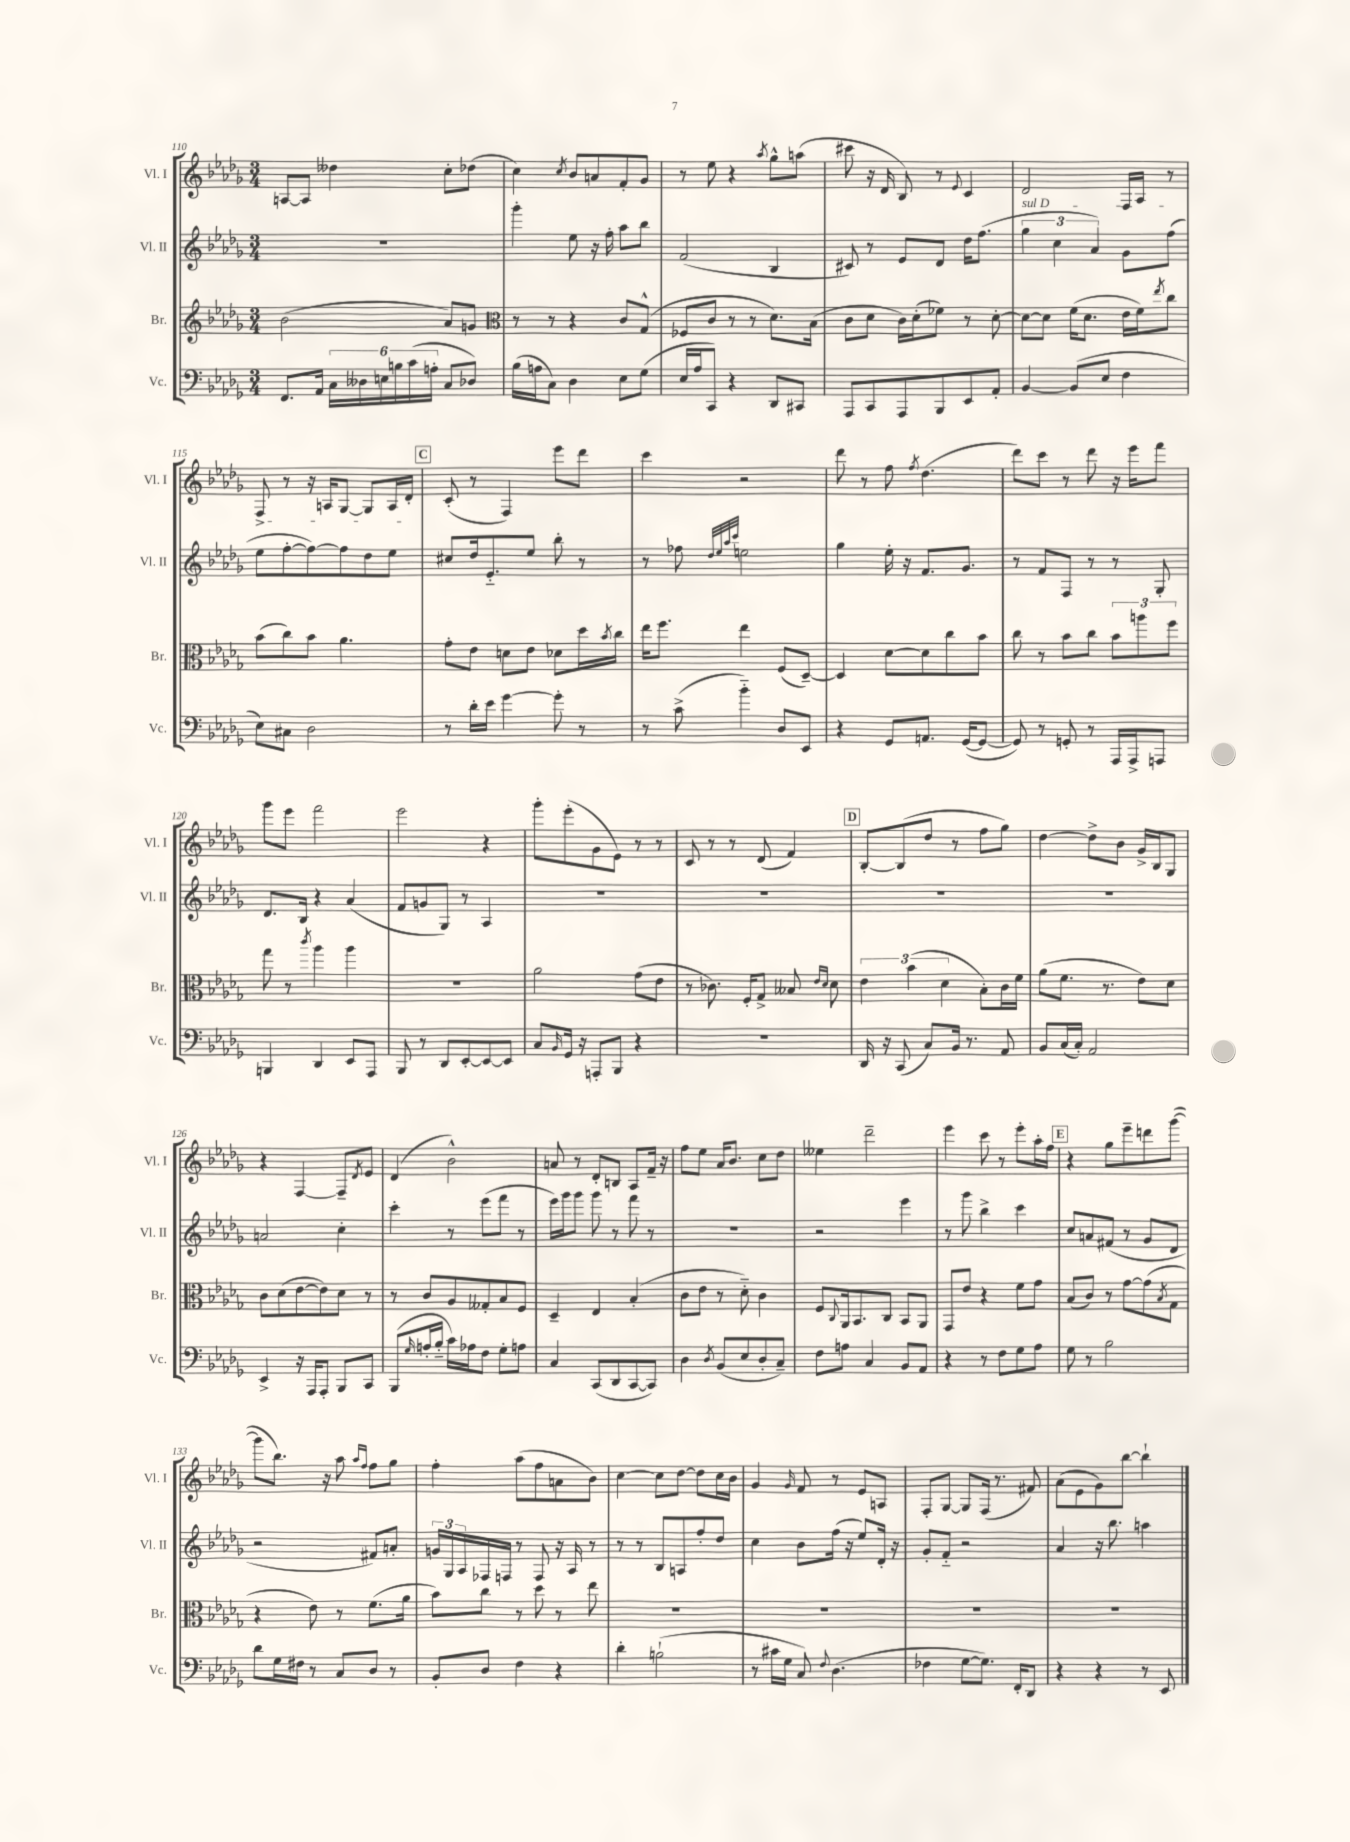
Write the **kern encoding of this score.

**kern	**kern	**kern	**kern
*part4	*part3	*part2	*part1
*staff4	*staff3	*staff2	*staff1
*I"Vc.	*I"Br.	*I"Vl. II	*I"Vl. I
*I'Vc.	*I'Br.	*I'Vl. II	*I'Vl. I
*clefF4	*clefG2	*clefG2	*clefG2
*k[b-e-a-d-g-]	*k[b-e-a-d-g-]	*k[b-e-a-d-g-]	*k[b-e-a-d-g-]
*M3/4	*M3/4	*M3/4	*M3/4
=110	=110	=110	=110
8.FF/L	(2b-\	2.r	[8An/L
.	.	.	8A/J]
16AA-/Jk	.	.	.
24C\LL	.	.	4dd--X\
24D--X\	.	.	.
24En\	.	.	.
24Bn\	.	.	.
(24c\	.	.	.
24An'\JJ	.	.	.
8C/L	8a-/L)	.	8cc'\L
8D-X/J)	8gn/J	.	(8dd-X\J
=111	=111	=111	=111
*	*clefC3	*	*
(16B-\LL	8r	4ggg-'\	4cc\)
16An\J	.	.	.
8C\J)	8r	.	.
.	.	.	8qcc/
4D-\	4r	8ee-\	8b-/L
.	.	16r	8an/
.	.	16ff'\	.
8E-\L	8c/L	8aa-\L	8f'/
(8G-\J	(8G-^^/J	8bb-\J	8g-/J
=112	=112	=112	=112
16E-/LL	8F-X/L	(2f/	8r
16A-/J	.	.	.
8CC/J)	8c/J	.	8ee-\
4r	8r	.	4r
.	8r	.	.
.	.	.	8qaa-/
8DD-/L	8.d-\L)	4B-/	8gg-^^\L
8CC#X/J	.	.	(8aan\J
.	(16B-\Jk	.	.
=113	=113	=113	=113
8AAA-/L	8c\L	8c#X/)	8ccc#X\
8CC/	8d-\J	8r	16r
.	.	.	16d-/
8AAA-/	16c\LL)	8e-/L	8B-/)
.	(16d-'\J	.	.
8BBB-/	8f-X\J)	8d-/J	8r
.	.	.	8qqe-/
8EE-/	8r	16dd-\KL	4c/
.	.	(8.ff\J	.
8AA-'/J	[8d-'\	.	.
=114	=114	=114	=114
!	!	!LO:TX:a:i:t=sul D	!
[4BB-/	8d-\L_	6gg-\	2d-/
.	8d-\J]	.	.
.	.	6cc\	.
(8BB-/L]	(16f\KL	.	.
.	8.d-\J	.	.
.	.	6a-/)	.
8E-/J	.	.	.
4F\	16e-\LL	8g-\L	16F/LL
.	16f\J)	.	16A-/JJ
.	8qee-/	.	.
.	8cc\J	(8ff\J	8r
!!LO:LB:g=z
=115	=115	=115	=115
8E-\L)	(8b-\L	8ee-\L	8F^/
8C#X\J	8cc\)	[8ff'\	8r
2D-\	8b-\J	8ff\_)	16r
.	.	.	16An/KL
.	4.a-\	8ff\]	[8G-/J
.	.	8dd-\	8G-/L]
.	.	8ee-\J	16A/L
.	.	.	16d-'/JJ
!!LO:REH:place=s1:t=C
=116	=116	=116	=116
8r	8g-'\L	8cc#X/L	(8c'/
16d-'\LL	8e-\J	16dd-/k	8r
16e-\JJ	.	8.e-/	.
[4g-\	8dn\L	.	4F/)
.	8e-\J	8ee-/J	.
8g-'\]	8d-X\L	8bb-'\	8eee-\L
8r	16dd-\L	8r	8ddd-\J
.	8qb-/	.	.
.	16cc\JJ	.	.
=117	=117	=117	=117
8r	16ee-\KL	8r	4ccc\
.	8.ff\J	.	.
(8c^\	.	8ff-X\	.
.	.	32qqdd-/LLL	.
.	.	32qqee-/	.
.	.	32qqaa-/	.
.	.	32qqccc/JJJ	.
4b-\)	4ee-\	2een\	2r
8D-/L	(8F/L	.	.
8EE-/J	[8D-~/J)	.	.
=118	=118	=118	=118
4r	4D-/]	4gg-\	8ddd-\
.	.	.	8r
8GG-/L	[8d-\L	16ee-'\	8ff\
.	.	16r	.
.	.	.	8qff/
8.AAn/J	8d-\]	8.f/L	(4.dd-\
.	8cc\	.	.
([16GG-/KL	.	8.g-/J	.
8GG-/J_	8b-\J	.	.
=119	=119	=119	=119
8GG-/])	8cc\	8r	8ddd-\L)
8r	8r	8f/L	8ccc\J
8GGn'/	8b-\L	8F/J	8r
8r	8cc\J	8r	8ddd-\
16AAA-/LL	12b-\L	8r	16r
16AAA-^/J	.	.	16eee-\KL
.	12aan\	.	.
8AAAn/J	.	8G-'/	8fff\J
.	12ff\J	.	.
!!LO:LB:g=z
=120	=120	=120	=120
4BBBn/	8gg-\	8.d-/L	8ggg-\L
.	8r	.	8eee-\J
.	.	16B-/Jk	.
.	8qccc/	.	.
4DD-/	4aa-\	4r	2fff\
8EE-/L	4aa-\	(4a-/	.
8AAA-/J	.	.	.
=121	=121	=121	=121
8BBB-/	2.r	8f/L	2eee-\
8r	.	8gn/	.
8DD-/L	.	8G-/J)	.
[8EE-'/	.	8r	.
8EE-/_	.	4A-/	4r
8EE-/J]	.	.	.
=122	=122	=122	=122
8C/L	2a-\	2.r	8ggg-'\L
16qqBB-/	.	.	.
16GG-/Jk	.	.	(8eee-'\
16r	.	.	.
8AAAn'/L	.	.	8g-\
8BBB-/J	.	.	8e-\J)
4r	(8g-\L	.	8r
.	8e-\J	.	8r
=123	=123	=123	=123
2.r	8r	2.r	8c/
.	8.c-X\)	.	8r
.	.	.	8r
.	16F'/KL	.	.
.	8G-^/J	.	(8d-/
.	8B--X/	.	4f/)
.	16qqe-/LL	.	.
.	16qqd-/JJ	.	.
.	8d-\	.	.
!!LO:REH:place=s1:t=D
=124	=124	=124	=124
16DD-/	6e-\	2.r	[8B-'/L
16r	.	.	.
(8CC/	.	.	(8B-/]
.	(6b-\	.	.
8C/L)	.	.	8dd-/J
.	6d-\	.	.
16BB-/Jk	.	.	8r
8.r	.	.	.
.	8B-'\L)	.	8ff\L
8AA-/	16c\L	.	8gg-\J)
.	16f\JJ	.	.
=125	=125	=125	=125
8BB-/L	(8a-\L	2.r	[4dd-\
(16C/L	8.f\J	.	.
16C'/JJ)	.	.	.
2AA-/	.	.	8dd-^\L]
.	8.r	.	.
.	.	.	8b-\J
.	8e-\L)	.	16g-^/LL
.	.	.	16B-/J
.	8d-\J	.	8G-/J
!!LO:LB:g=z
=126	=126	=126	=126
4EE-^/	8c\L	2an/	4r
.	(8d-\	.	.
16r	[8e-\	.	[4F/
16AAA-/KL	.	.	.
8AAA-'/J	8e-\])	.	.
8BBB-/L	8d-\J	4cc'\	8F~/L]
.	.	.	8qd-/
8CC/J	8r	.	8e-/J
=127	=127	=127	=127
(8BBB-/L	8r	4ccc'\	(4d-/
16qqG-/	.	.	.
16An'/L	8c/L	.	.
16B-/JJ	.	.	.
16c\LL)	8A-/	8r	2b-^^\)
16A-X\J	.	.	.
8F\J	8G--X'/	(8eee-\L	.
8G-'\L	8B-/	8fff\J	.
8An\J	8F/J	8r	.
=128	=128	=128	=128
4C/	4D-~/	16eee-\LL)	8an/
.	.	16ggg-\J	.
.	.	8ggg-\J	8r
(8CC/L	4E-/	8ggg-\	8d-'/L
8DD-/	.	8r	8Bn/J
[8CC/	(4B-'/	8fff\	8A-/L
8CC/J])	.	8r	16f~/Jk
.	.	.	16r
=129	=129	=129	=129
4D-\	8c\L	2.r	8ff\L
.	8e-\J	.	8ee-\J
8qD-/	.	.	.
(8BB-/L	8r	.	16a-/KL
.	.	.	8.b-/J
8E-/	8d-\)	.	.
8D-'/	4c\	.	8cc\L
8C~/J)	.	.	8dd-\J
=130	=130	=130	=130
8F\L	8F/L	2r	4ee--X\
.	8qqC/	.	.
8An\J	16AA-/k	.	.
.	8.BB-/	.	.
4C/	.	.	2ddd-~\
.	8C/J	.	.
8BB-/L	8BB-/L	4eee-\	.
8AA-/J	8AA-/J	.	.
=131	=131	=131	=131
4r	8GG-/L	8r	4eee-\
.	8e-/J	8ggg-\	.
8r	4r	4bb-^\	8ccc\
8F\L	.	.	8r
8G-\	8f\L	4ccc\	8eee-'\L
8A-\J	8g-\J	.	16aa-'\L
.	.	.	16ff\JJ
!!LO:REH:place=s1:t=E
=132	=132	=132	=132
8G-\	(8B-/L	8cc/L	4r
8r	8c/J)	8an/	.
2B-\	8r	(8f#X/J	8gg-\L
.	[8g-\L	8r	8eee-~\
.	(8g-\]	8g-/L	8dddn\
.	8qB-/	.	.
.	8G-\J	8d-/J	([8ggg-\J
!!LO:LB:g=z
=133	=133	=133	=133
8d-\L	4r	2r	8ggg-\L]
16G-\L	.	.	8.bb-\J)
16F#X\JJ	.	.	.
8r	8e-\)	.	.
.	.	.	16r
8C/L	8r	.	8aa-\
.	.	.	16qqaa-/LL
.	.	.	16qqff/JJ
8D-/J	(8.f\L	8f#X/L)	8ff\L
8r	.	8an'/J	8gg-\J
.	16a-\Jk	.	.
=134	=134	=134	=134
8BB-'/L	8b-\L)	24gn/LL	4ff'\
.	.	24G-/	.
.	.	24A-/	.
8D-/J	8cc\J	16F-X/	.
.	.	16Fn/JJ	.
4F\	8r	8r	(8aa-\L
.	8dd-\	8F/	8ff\
4r	8r	16r	8an\
.	.	16A-/	.
.	8ee-\	8r	8b-\J)
=135	=135	=135	=135
4d-'\	2.r	8r	[4cc\
.	.	8r	.
(2Bn`\	.	8B-/L	8cc\L]
.	.	8An/	[8dd-\J
.	.	8ff'/	8dd-\L]
.	.	8dd-/J	16cc\L
.	.	.	16b-\JJ
=136	=136	=136	=136
8r	2.r	4cc\	4g-/
16c#X\LL	.	.	.
16G-\JJ	.	.	.
.	.	.	16qqg-/
8C/)	.	8b-\L	8f/
8qqF/	.	.	.
(4.D-\	.	(16ff\Jk	8r
.	.	16r	.
.	.	8ee-/L)	8e-/L
.	.	16d-'/Jk	8An/J
.	.	16r	.
=137	=137	=137	=137
4F-X\	2.r	8g-'/L	8F'/L
.	.	8f/J	[8G-/J
[8G-\L	.	2r	8G-/L]
8.G-\J])	.	.	(16F/Jk
.	.	.	8.r
16FF'/KL	.	.	.
8DD-/J	.	.	8f#X/)
=138	=138	=138	=138
4r	2.r	4a-/	(8a-\L
.	.	.	8e-\
4r	.	16r	8g-\)
.	.	8.bb-\	.
.	.	.	[8bb-\J
8r	.	4aan\	4bb-`\]
8EE-/	.	.	.
==	==	==	==
*-	*-	*-	*-
